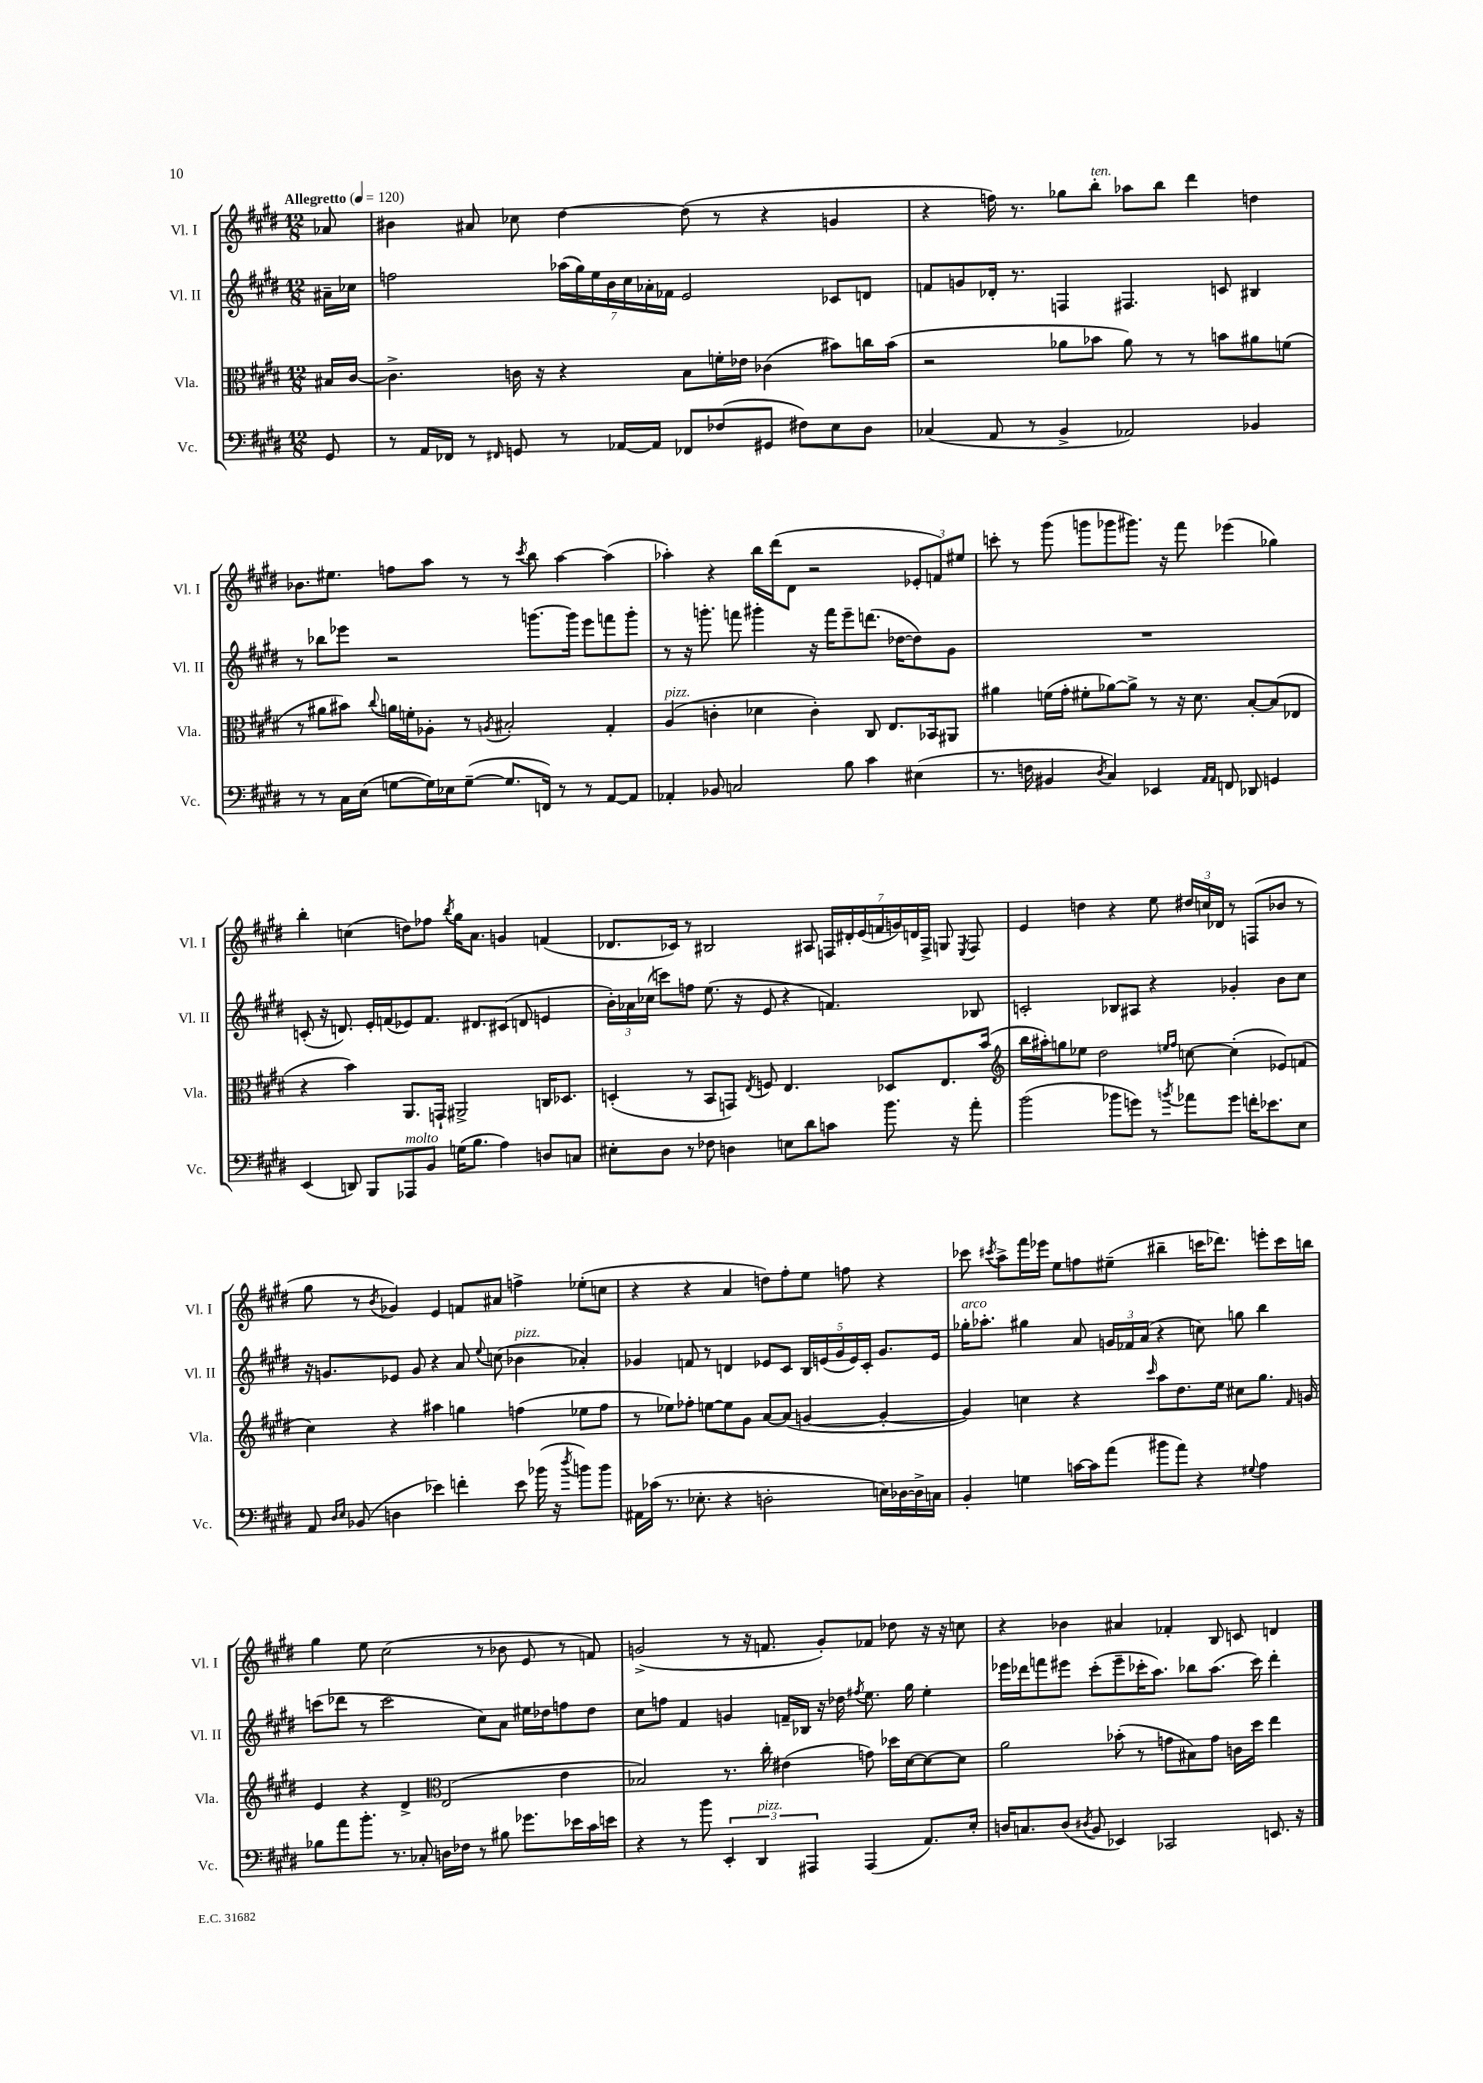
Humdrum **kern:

**kern	**kern	**kern	**kern
*part4	*part3	*part2	*part1
*staff4	*staff3	*staff2	*staff1
*I"Vc.	*I"Vla.	*I"Vl. II	*I"Vl. I
*I'Vc.	*I'Vla.	*I'Vl. II	*I'Vl. I
*clefF4	*clefC3	*clefG2	*clefG2
*k[f#c#g#d#]	*k[f#c#g#d#]	*k[f#c#g#d#]	*k[f#c#g#d#]
*M12/8	*M12/8	*M12/8	*M12/8
*MM120	*MM120	*MM120	*MM120
=	=	=	=
!	!	!	!LO:TX:a:B:t=Allegretto
8GG#/	16B#X/LL	16a#X~\LL	8a-X/
.	[16c#/JJ	16cc-X\JJ	.
=1	=1	=1	=1
8r	4.c#^\]	2ffn\	4b#X\
16AA/LL	.	.	.
16FF-X/JJ	.	.	.
8r	.	.	8a#X/
16qqFF#X/	.	.	.
8GGn/	16cn\	.	8cc-X\
.	16r	.	.
8r	4r	(28aa-X\LL	[4dd#\
.	.	28gg#\)	.
.	.	28ee\	.
.	.	28b\	.
[16AA-X/LL	.	.	.
.	.	28cc#\	.
.	.	28a-X'\	.
16AA-/JJ]	.	.	.
.	.	28f-X\JJ	.
8FF-X/L	8B\L	2e/	(8dd#\]
(8F-X/	16fn'\L	.	8r
.	16e-X\JJ	.	.
8GG#X/J	(4c-X\	.	4r
8F#X\L)	.	.	.
8E\	8b#X\L)	8c-X/L	4gn/
8D#\J	16ccn\L	8dn/J	.
.	(16b#\JJ	.	.
=2	=2	=2	=2
(4C-X/	2r	8fn/L	4r
.	.	8gn/	.
8AA/	.	16d-X'/Jk	16ffn\)
.	.	8.r	8.r
8r	.	.	.
4BB^/	8a-X\L	4Fn/	8gg-X\L
!	!	!	!LO:TX:a:i:t=ten.
.	8b-X\J	.	8bb'\J
2AA-X/)	8a-\)	4.F#X/	8aa-X\L
.	8r	.	8bb\J
.	8r	.	4ddd#\
.	8bn\L	8cn/	.
4BB-X/	8a#X\	4B#X/	4ddn\
.	(8fn\J	.	.
!!LO:LB:g=z
=3	=3	=3	=3
8r	8r	8r	8.b-X\L
8r	8a#X\L	8bb-X\L	.
.	.	.	8.ee#X\J
16C#\LL	8b#X\J)	8eee-X\J	.
(16E\JJ	.	.	.
.	8qqcc#/	.	.
[8Gn\L	16an\LL	2r	8ffn\L
.	16fn'\J	.	.
16G\L])	8A-X'\J	.	8aa\J
16E-X\J	.	.	.
([8G~\J	8r	.	8r
.	8qAn/	.	.
8.G/L]	2B#X'/	.	8r
.	.	.	8qccc#/
.	.	[8.gggn\L	8bb\
16FFn/Jk)	.	.	.
8r	.	.	[4aa\
.	.	16ggg\Jk]	.
8r	.	8eee-\L	.
[8AA/L	4G#'/	8fffn\	(4aa\]
8AA/J]	.	8ggg'\J	.
=4	=4	=4	=4
!	!LO:TX:a:i:t=pizz.	!	!
4AA-X'/	(4A/	8r	4aa-X'\)
.	.	16r	.
.	.	8.gggn'\	.
8BB-X/	4cn'\	.	4r
2Cn/	.	8fffn\	.
.	4d-X\	4ggg#X'\	16bb\LL
.	.	.	(16ddd#\J
.	.	.	8d#\J
.	4c'\)	16r	2r
.	.	16fff\KL	.
8B\	.	8eee~\	.
4c#\	8C#/	(8.dddn\J	.
.	8.E/L	.	.
.	.	[16dd-X\KL	.
(4E#X\	.	8dd-\])	12e-X'/L
.	16BB-X/k	.	.
.	.	.	12fn/)
.	8AA#X/J	8g#\J	.
.	.	.	12ee#X/J
=5	=5	=5	=5
8.r	4a#X\	1.r	8cccn'\
.	.	.	8r
16Fn\	.	.	.
4BB#X/	(16fn\LL	.	(8ggg#\
.	16g#'\JJ	.	.
.	8f#X'\L	.	8gggn\L
8qD#/	.	.	.
4C#/)	[8a-X\)	.	8ggg-X\
.	8a-^\J]	.	8.ggg#X\J)
4EE-X/	8r	.	.
.	.	.	16r
.	16r	.	8fff#\
.	8.d#\	.	.
16qqAA/LL	.	.	.
16qqAA/JJ	.	.	.
8FFn/	.	.	(4eee-X\
8DD-X/	[8B'/L	.	.
4GGn/	(8B/]	.	4gg-X\)
.	8E-X/J	.	.
!!LO:LB:g=z
=6	=6	=6	=6
(4EE/	4r	(8cn'/	4bb'\
.	.	16r	.
.	.	8.dn/)	.
8DDn/)	4b\)	.	(4ccn\
8BBB/L	.	16e'/LL	.
.	.	(16fn/J	.
!LO:TX:a:i:t=molto	!	!	!
8AAA-X/	8.AA/L	8e-X/)	8ddn\L)
8BB/J	.	8.f/J	8ff-X\J
.	16GGn`/Jk	.	.
.	.	.	8qbb/
(16Gn\KL	2AA#X^/	.	16gg#\KL
8.B\J	.	8.d#X/L	8.a\J
4A\)	.	(8c#X/J	4gn/
.	.	8dn/	.
8Dn/L	16Cn/KL	4en/	(4fn/
.	8.D-X/J	.	.
8Cn/J	.	.	.
=7	=7	=7	=7
8E#X'\L	(4Dn'/	24b'\LL)	8.d-X/L
.	.	24a-X\	.
.	.	(24cc-X\JJ	.
8D#\J	.	8cccn\L)	.
.	.	.	16c-X/Jk)
8r	8r	8ffn\J	8r
8F-X\	8BB/L	(8.ee\	2B#X/
4Dn\	8GGn/J)	.	.
.	.	16r	.
.	8qE/	.	.
.	8Fn/	8e/	.
8En\L	4.E/	4r	.
8d#\	.	.	8A#X/
8cn\J	.	4.fn/)	28Fn/LL
.	.	.	28d#X'/
.	.	.	(28e/
.	.	.	28fn/
8.b\	8D-X/L	.	.
.	.	.	28gn/)
.	.	.	28dn/
.	.	.	28F^/JJ
.	8.E/	.	8Gn/
16r	.	.	.
.	.	.	8qE/
8a'\	.	8B-X/	8F/
.	(16b/Jk	.	.
=8	=8	=8	=8
*	*clefG2	*	*
(2b\	16bb\LL	2cn'/	4e/
.	16aa#X'\J)	.	.
.	8ggn\	.	.
.	8ee-X\J	.	4ddn\
.	2dd#\	.	.
8b-X\L	.	8B-X/L	4r
8gn\J)	.	8A#X/J	.
8r	.	4r	8ee\
.	16qqeen/LL	.	.
8qbn/	16qqff#/JJ	.	.
8a-X\L	[8ccn\	.	24dd#X/LL
.	.	.	24ccn/
.	.	.	24d-X/JJ
8g\J	(4cc'\]	4g-X'/	8r
16fn'\KL	.	.	(8Fn/L
8.e-X\	.	.	.
.	8e-X/L)	8b\L	8b-X/J
8E\J	(8fn/J	8cc#\J	8r
!!LO:LB:g=z
=9	=9	=9	=9
8AA/	4cc#\)	16r	8gg#\
.	.	8.gn/L	.
16qqD#/LL	.	.	.
16qqE/JJ	.	.	.
(8BB-X/	.	.	8r
.	.	.	8qb/
4Dn\	4r	8e-X/J	4g-X/)
.	.	8g/	.
4e-X\)	4aa#X\	4r	4e/
4fn'\	4ggn\	8a/	8fn/L
.	.	8qqee/	.
.	.	(8ccn\	8a#X/J
!	!	!LO:TX:a:i:t=pizz.	!
8e-\	(4ffn\	4b-X\	4ffn^\
(16b-X\	.	.	.
16r	.	.	.
8qdd#/	.	.	.
8bn\L)	8ee-X\L	4a-X'/)	(8ee-X'\L
8b\J	8ff\J	.	8ccn\J
=10	=10	=10	=10
16AA#X\LL	8r	4g-X/	4r
(16c-X\JJ	.	.	.
8.r	8ee-X\L)	.	.
.	8ff-X'\J	8fn/	4r
8.E-X'\	.	.	.
.	[8een\L	8r	.
4r	8ee\]	4dn/	4a/
.	8g#\J	.	.
2Dn'\	[8a/L	8e-X/L	8ddn\L)
.	(8a/J]	8c#/J	8ff#'\
.	[4gn/	20B/LL	8ee\J
.	.	(20en/	.
.	.	20g-/	.
.	.	.	8ffn\
.	.	20e/)	.
.	.	20c#'/JJ	.
16En\LL)	4g'/_	8.g-/L	4r
[16D-X\	.	.	.
16D-^\]	.	.	.
16Cn\JJ	.	16e/Jk	.
=11	=11	=11	=11
!	!	!LO:TX:a:i:t=arco	!
4BB'/	4g/])	16gg-X'\KL	8ccc-X\
.	.	8.aa-X'\J	.
.	.	.	8qccc#X/
.	.	.	8aa^\L
4Gn\	4ccn\	4gg#X\	16fff#\L
.	.	.	16eee-X\JJ
.	.	.	8ee\L
[16cn\LL	4r	8a/	8ffn\
16c\J]	.	.	.
(8a\J	.	24gn/LL	(8ee#X~\J
.	.	24f-X/	.
.	.	(24a/JJ	.
.	16qqccc#/	.	.
8b#X\L	8aa\L	4r	4bb#X~\
8a\J)	8.dd#\	.	.
4r	.	8ccn\)	16cccn\KL
.	16ee\Jk	.	8.ddd-X\J)
.	8cc#X\L	8ggn\	.
8qqG#X/	.	.	.
4A\	8.gg#\J	4bb\	8eeen'\L
.	.	.	16ccc\L
.	16qqf#/	.	.
.	16gn/	.	16bbn\JJ
!!LO:LB:g=z
=12	=12	=12	=12
8B-X\L	4e/	(8cccn\L	4gg#\
8a\	.	8ddd-X\J	.
8.b'\J	4r	8r	8ee\
.	.	2ccc\	(2cc#\
8.r	.	.	.
.	4d#^/	.	.
8C-X'/	.	.	.
*	*clefC3	*	*
16Dn\LL	(2E/	.	.
16F-X\JJ	.	.	.
8r	.	8cc#\L)	8r
8B#X\	.	8a\J	8b-X\
8.g-X\L	.	16ee#X\LL	8e/
.	.	16dd-X\J	.
.	4e\	8ffn\	8r
16e-X\L	.	.	.
16c#\	.	8dd-\J	8fn/)
16en\JJ	.	.	.
=13	=13	=13	=13
4r	2B-X/)	8cc#\L	(2gn^/
.	.	8ffn\J	.
8r	.	4f#/	.
8b\	.	.	.
6EE'/	8.r	4gn/	8r
.	.	.	16r
!LO:TX:a:i:t=pizz.	!	!	!
6DD#/	.	.	.
.	16cc#'\	.	8.fn/
.	(4e#X\	16fn~/LL	.
.	.	16B-X/JJ	.
6AAA#X/	.	.	.
.	.	16r	8g'/L)
.	.	16dd-X\	.
.	.	8qff#X/	.
(4AAA#/	8gn\)	8.ee\	8f-X/J
.	16dd-X\LL	.	8dd-X\
.	[16d#\J	16gg#\	.
8.AA/L)	8d#\_	4ee'\	16r
.	.	.	16r
.	8d#\J]	.	8ccn\
16E'/Jk	.	.	.
=14	=14	=14	=14
16Dn/KL	2a\	16eee-X\LL	4r
8.Cn/	.	16ddd-X\J	.
.	.	8fffn\	.
(8D/J	.	8eee#X\J	4b-X\
8qD#X/	.	.	.
8BB/	.	(8ccc#'\L	.
4EE-X/)	(8b-X'\	8eee#~\	4a#X/
.	8r	16ccc-X'\K	.
.	.	8.aa\J)	.
2CC-X/	8gn\L	.	4f-X'/
.	8B#X\)	8bb-X\L	.
.	8g\J	(8.aa\J	8B/
.	16cn\LL	.	8cn/
.	16dd#\JJ	16ccc-\)	.
8.EEn/	4ee\	4ddd-'\	4dn/
16r	.	.	.
==	==	==	==
*-	*-	*-	*-
